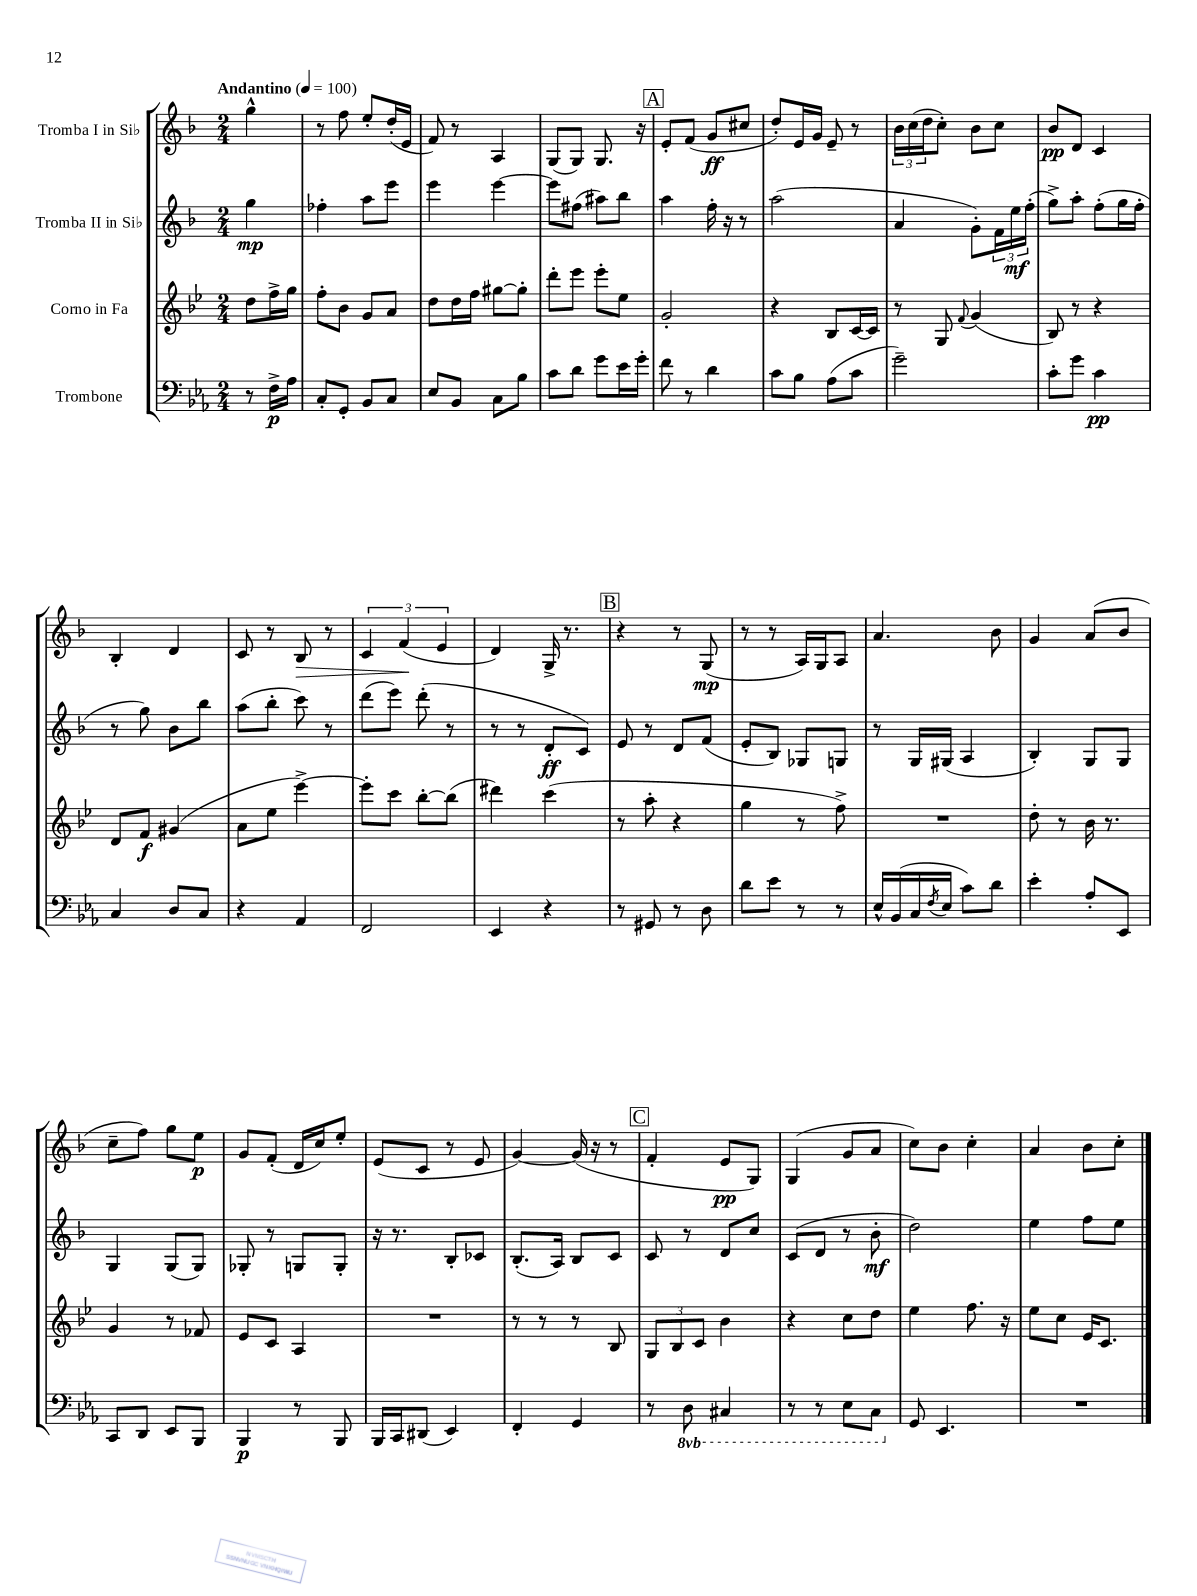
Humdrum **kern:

**kern	**kern	**kern	**kern
*staff4	*staff3	*staff2	*staff1
*clefF4	*clefG2	*clefG2	*clefG2
*k[b-e-a-]	*k[b-e-]	*k[b-]	*k[b-]
*M2/4	*M2/4	*M2/4	*M2/4
*MM100	*MM100	*MM100	*MM100
8r	8dd	4gg	4gg^^
16F^	16ff^	.	.
16A-	16gg	.	.
=	=	=	=
8C'	8ff'	4ff-'	8r
8GG'	8b-	.	8ff
8BB-	8g	8aa	8ee'
8C	8a	8eee	(16dd'
.	.	.	16e
=	=	=	=
8E-	8dd	4eee	8f)
8BB-	16dd	.	8r
.	16ff	.	.
8C	[8gg#	[4eee	4A
8B-	8gg#']	.	.
=	=	=	=
8c	8ddd'	8eee]	(8G
8d	8eee-	(8ff#	8G)
8g	8eee-'	8aa#)	8.G
16e-	8ee-	8bb-	.
16g'	.	.	16r
=	=	=	=
8f	2g'	4aa	8e'
8r	.	.	(8f
4d	.	16ff'	8g
.	.	16r	.
.	.	8r	8cc#
=	=	=	=
8c	4r	(2aa	8dd')
8B-	.	.	16e
.	.	.	16g
(8A-	8B-	.	8e~
8c	[16c	.	8r
.	16c]	.	.
=	=	=	=
2g~)	8r	4a	24b-
.	.	.	(24cc
.	.	.	24dd
.	8G	.	8cc')
.	8qqf	.	.
.	(4g	8g')	8b-
.	.	24f	8cc
.	.	24ee	.
.	.	(24ff'	.
=	=	=	=
8c'	8B-)	8gg^)	8b-
8g	8r	8aa'	8d
4c	4r	(8ff'	4c
.	.	16gg	.
.	.	16ff'	.
=	=	=	=
4C	8d	8r	4B-'
.	8f	8gg)	.
8D	(4g#	8b-	4d
8C	.	8bb-	.
=	=	=	=
4r	8a	(8aa	8c
.	8ee-	8bb-'	8r
4AA-	[4eee-^)	8ccc)	8B-
.	.	8r	8r
=	=	=	=
2FF	8eee-']	(8ddd	6c
.	8ccc	8eee)	.
.	.	.	(6f
.	[8bb-'	(8ddd'	.
.	.	.	6e
.	(8bb-]	8r	.
=	=	=	=
4EE-	4ddd#)	8r	4d)
.	.	8r	.
4r	(4ccc	8d'	16G^
.	.	.	8.r
.	.	8c)	.
=	=	=	=
8r	8r	8e	4r
8GG#	8aa'	8r	.
8r	4r	8d	8r
8D	.	(8f	(8G
=	=	=	=
8d	4gg	8e'	8r
8e-	.	8B-)	8r
8r	8r	8G-	16A)
.	.	.	16G
8r	8ff^)	8G	8A
=	=	=	=
16E-^^	2r	8r	4.a
(16BB-	.	.	.
16C	.	16G	.
8qF	.	.	.
16E-	.	(16G#	.
8c)	.	4A	.
8d	.	.	8b-
=	=	=	=
4e-'	8dd'	4B-')	4g
.	8r	.	.
8A-'	16b-	8G	(8a
.	8.r	.	.
8EE-	.	8G	8b-
=	=	=	=
8CC	4g	4G	8cc~
8DD	.	.	8ff)
8EE-	8r	(8G	8gg
8BBB-	8f-	8G)	8ee
=	=	=	=
4BBB-	8e-	8G-'	8g
.	8c	8r	(8f'
8r	4A	8G	16d
.	.	.	16cc)
8BBB-	.	8G'	8ee'
=	=	=	=
16BBB-	2r	16r	(8e
16CC	.	8.r	.
(8DD#	.	.	8c
4EE-)	.	8B-'	8r
.	.	8c-	8e
=	=	=	=
4FF'	8r	(8.B-'	[4g)
.	8r	.	.
.	.	16A)	.
4GG	8r	8B-	(16g]
.	.	.	16r
.	8B-	8c	8r
=	=	=	=
8r	12G	8c	4f'
.	12B-	.	.
8DD	.	8r	.
.	12c	.	.
4CC#	4b-	8d	8e
.	.	8cc	8G)
=	=	=	=
8r	4r	(8c	(4G
8r	.	8d	.
8EE-	8cc	8r	8g
8CC	8dd	8b-'	8a
=	=	=	=
8GG	4ee-	2dd)	8cc)
4.EE-	.	.	8b-
.	8.ff	.	4cc'
.	16r	.	.
=	=	=	=
2r	8ee-	4ee	4a
.	8cc	.	.
.	16e-	8ff	8b-
.	8.c	.	.
.	.	8ee	8cc'
==	==	==	==
*-	*-	*-	*-
